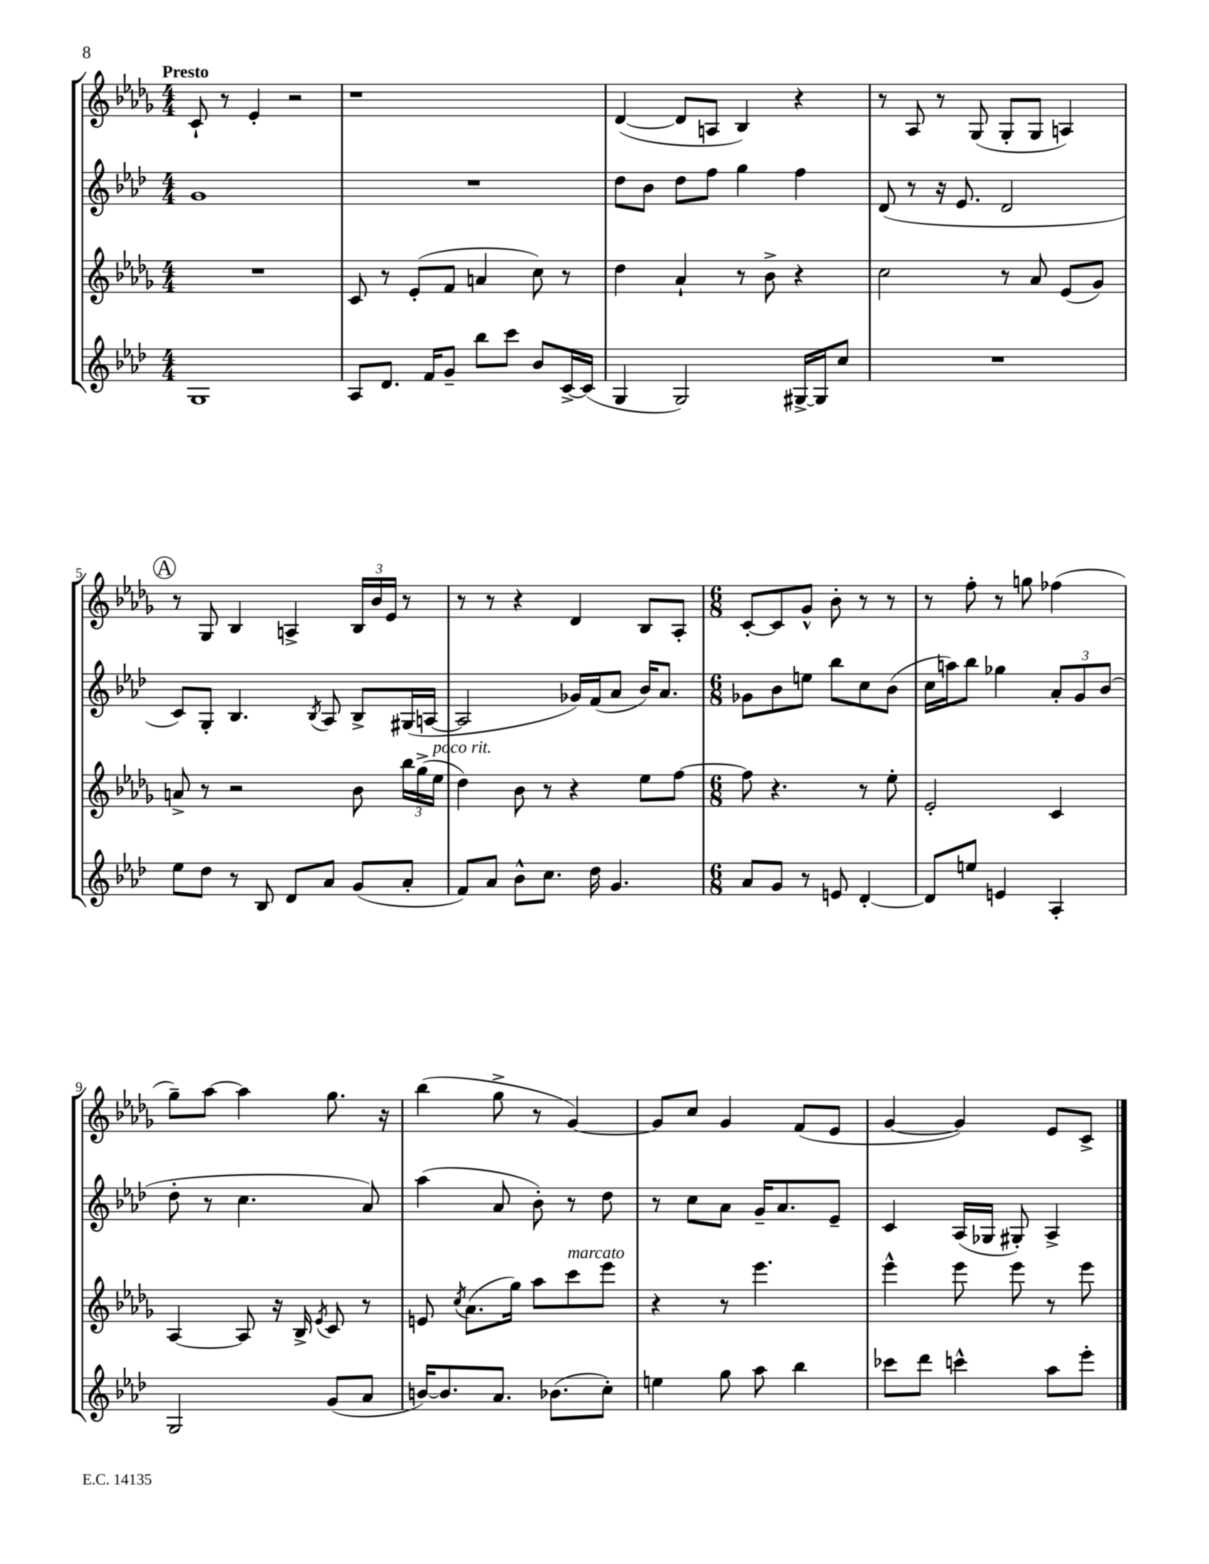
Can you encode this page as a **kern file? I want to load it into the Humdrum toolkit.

**kern	**kern	**kern	**kern
*staff4	*staff3	*staff2	*staff1
*clefG2	*clefG2	*clefG2	*clefG2
*k[b-e-a-d-]	*k[b-e-a-d-g-]	*k[b-e-a-d-]	*k[b-e-a-d-g-]
*M4/4	*M4/4	*M4/4	*M4/4
1G	1r	1g	8c`
.	.	.	8r
.	.	.	4e-'
.	.	.	2r
=	=	=	=
8A-	8c	1r	1r
8.d-	8r	.	.
.	(8e-'	.	.
16f	.	.	.
8g~	8f	.	.
8bb-	4a	.	.
8ccc	.	.	.
8b-	8cc)	.	.
[16c^	8r	.	.
(16c]	.	.	.
=	=	=	=
4G	4dd-	8dd-	([4d-
.	.	8b-	.
2G)	4a-`	8dd-	8d-]
.	.	8ff	8A
.	8r	4gg	4B-)
.	8b-^	.	.
[16G#^	4r	4ff	4r
16G#]	.	.	.
8cc	.	.	.
=	=	=	=
1r	2cc	(8d-	8r
.	.	8r	8A-
.	.	16r	8r
.	.	8.e-	.
.	.	.	(8G-
.	8r	2d-	8G-'
.	8a-	.	8G-
.	(8e-	.	4A)
.	8g-)	.	.
=	=	=	=
8ee-	8a^	8c)	8r
8dd-	8r	8G'	8G-
8r	2r	4.B-	4B-
8B-	.	.	.
8d-	.	.	4A^
.	.	8qB-	.
8a-	.	8A-	.
(8g	8b-	8B-^	24B-
.	.	.	24b-
.	.	.	24e-
8a-'	24bb-	(16G#	8r
.	(24gg-^	.	.
.	.	[16A	.
.	24ee-	.	.
=	=	=	=
8f)	4dd-)	2A]	8r
8a-	.	.	8r
8b-^^	8b-	.	4r
8.cc	8r	.	.
.	4r	16g-)	4d-
16dd-	.	(16f	.
4.g	.	8a-	.
.	8ee-	16b-)	8B-
.	.	8.a-	.
.	[8ff	.	8A-'
=	=	=	=
*M6/8	*M6/8	*M6/8	*M6/8
8a-	8ff]	8g-	[8c'
8g	4.r	8b-	8c]
8r	.	8ee	8g-^^
8e	.	8bb-	8b-'
[4d-'	8r	8cc	8r
.	8ee-'	(8b-	8r
=	=	=	=
8d-]	2e-'	16cc	8r
.	.	16aa)	.
8ee	.	8bb-	8ff'
4e	.	4gg-	8r
.	.	.	8gg
4A-'	4c	12a-'	(4ff-
.	.	12g	.
.	.	(12b-	.
=	=	=	=
2G	[4A-	8dd-'	8gg-~)
.	.	8r	[8aa-
.	8A-]	4.cc	4aa-]
.	16r	.	.
.	16B-^	.	.
.	8qe-	.	.
(8g	8c	.	8.gg-
8a-	8r	8a-)	.
.	.	.	16r
=	=	=	=
[16b)	8e	(4aa-	(4bb-
8.b]	.	.	.
.	8qcc	.	.
.	(8.a-	.	.
8.a-	.	8a-	8gg-^
.	16gg-)	.	.
.	8aa-	8b-')	8r
(8.b-	.	.	.
.	8ccc	8r	[4g-)
8cc')	8eee-	8dd-	.
=	=	=	=
4ee	4r	8r	8g-]
.	.	8cc	8cc
8gg	8r	8a-	4g-
8aa-	4.eee-	16g~	.
.	.	8.a-	.
4bb-	.	.	(8f
.	.	8e-~	8e-
=	=	=	=
8ccc-	4eee-^^	4c	[4g-
8ddd-	.	.	.
4ccc^^	8eee-	(16A-	4g-])
.	.	16G-	.
.	8eee-	8G#')	.
8aa-	8r	4A-^	8e-
8eee-'	8eee-	.	8c^
==	==	==	==
*-	*-	*-	*-
